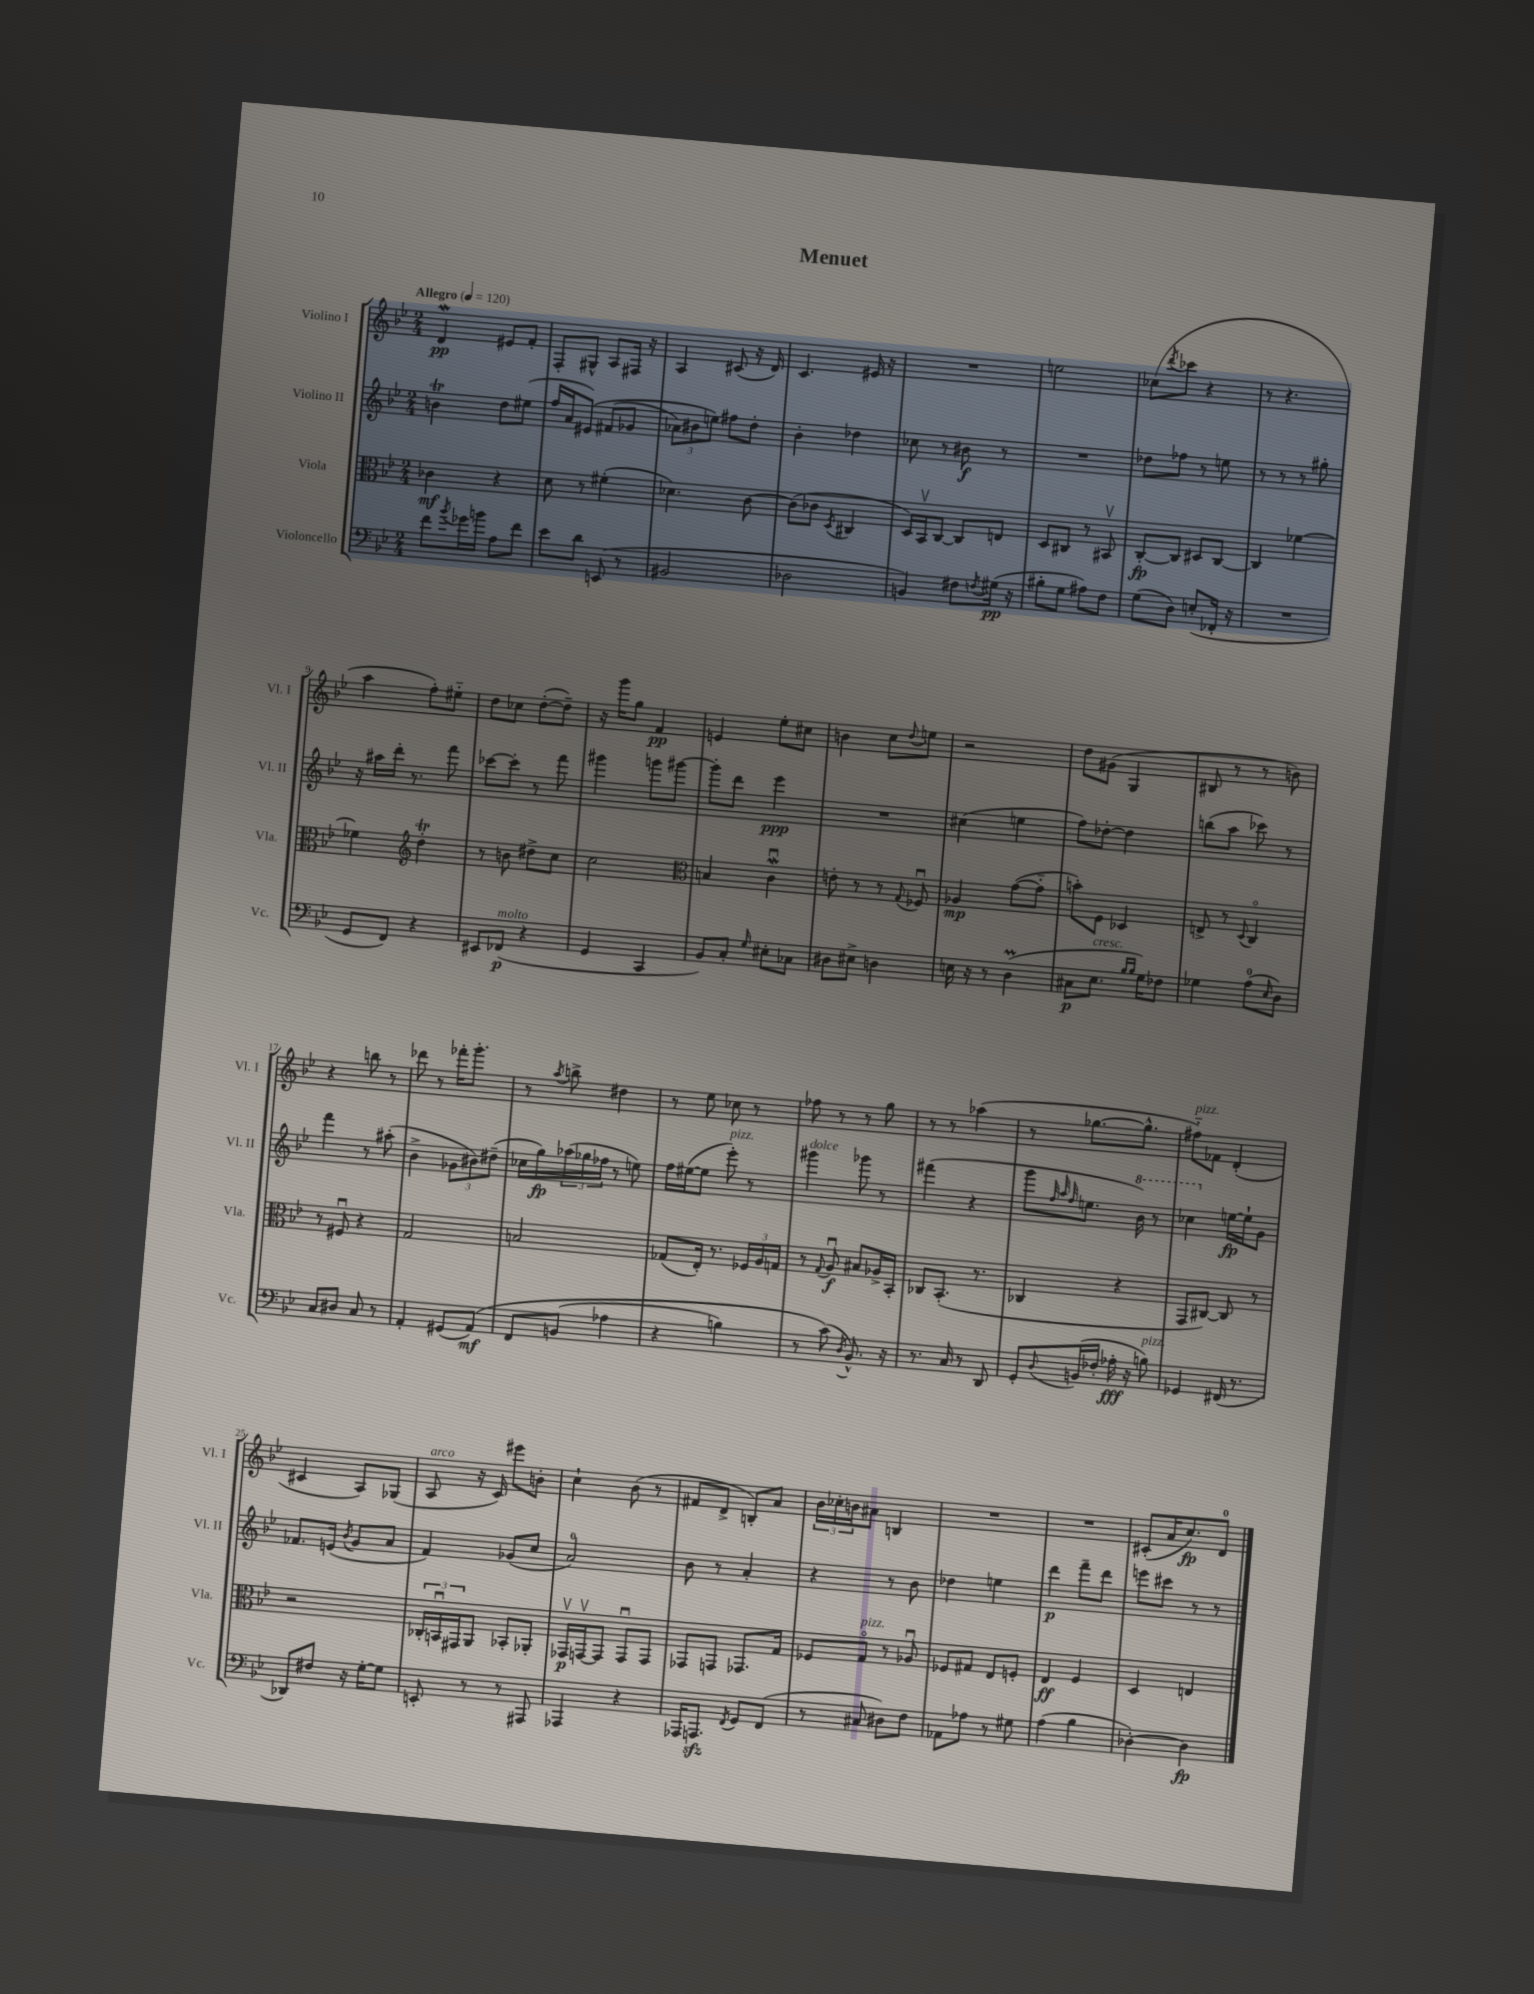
\header { title = "Menuet" }
<<
\new StaffGroup <<
\new Staff = "s0" \with { instrumentName = "Violino I" shortInstrumentName = "Vl. I" } {
    \clef treble \key bes \major \numericTimeSignature \time 2/4 \tempo "Allegro" 4 = 120
    d'4\mordent\pp eis'8 f'8-. |
    f8-. gis8-^ a8 fis16 r16 |
    a4 cis'8( r16 d'16) |
    c'4. eis'16 r16 |
    R2 |
    e''2 |
    ces''8( \acciaccatura { d'''8 } ces'''8 r4 |
    r8 r4. |
    a''4 f''8-.) eis''8-_ |
    d''8 ces''8 d''8~-.( d''8--) |
    r16 g'''16 g''8 f'4\pp |
    e'4 ees''8-. cis''8 |
    b'4 c''8 \appoggiatura { d''8 } e''8 |
    r2 |
    d''8 gis'8( g4 |
    bis8 r8 r8 b'8) |
    r4 b''8 r8 |
    des'''8 r8 fes'''16-. g'''8.-. |
    r8 \acciaccatura { a''8 } b''8-> dis''4 |
    r8 ees''8 ces''8 r8 |
    fes''8 r8 r8 g''8 |
    r8 r8 aes''4( |
    r8 ges''8.~ ges''8.-^ |
    fis''8-_^\markup { \italic "pizz." }) fes'8 d'4-.( |
    cis'4 a8) ges8( |
    a8^\markup { \italic "arco" } r16 c'16) eis'''8 b'8-. |
    c''4-! bes'8( r8 |
    fis'8 d'8-> b8-.) a'8 |
    \tuplet 3/2 { bes'16 ces''16-. b'16 } ais'8 b4 |
    R2 |
    R2 |
    cis'8-.( a'16 c''8.\fp) d'8-0 \bar "|." |
}
\new Staff = "s1" \with { instrumentName = "Violino II" shortInstrumentName = "Vl. II" } {
    \clef treble \key bes \major \numericTimeSignature \time 2/4
    b'4\trill d''8 eis''8( |
    f''16 a'16 eis'8)\( fis'8( ges'8 |
    \tuplet 3/2 { aes'8) bis'8 e''8\) } fis''8 d''8-. |
    bes'4-. des''4 |
    ces''8 r8 bis'8\f r8 |
    R2 |
    des''8 fes''8 r8 e''8 |
    r8 r8 r8 gis''8-. |
    r16 ais''16 d'''16-. r8. f'''8 |
    ces'''8~ ces'''8-. r8 f'''8 |
    gis'''4 g'''8 gis'''8~ |
    gis'''8-. d'''8 ees'''4\ppp |
    R2 |
    cis''4( e''4 |
    f''8) des''8~-. des''4 |
    b''8( a''8 ces'''8) r8 |
    f'''4 r8 ais''8-.( |
    bes'4-> \tuplet 3/2 { ges'8 bis'8) dis''8--( } |
    ces''16 g''16\fp) \tuplet 3/2 { aes''16( ges''16 fes''16 } r8 e''8) |
    f''16 eis''16~( eis''8 ees'''8-.^\markup { \italic "pizz." }) r8 |
    gis'''4^\markup { \italic "dolce" } ges'''8 r8 |
    fis'''4( r4 |
    g'''8 \grace { f''32 a''32 f''32 } e''8. \ottava #1 bes''16) r8 |
    ces'''4 \ottava #0 e''16~\fp e''16-! g'8 |
    fes'8. e'16( \acciaccatura { bes'8 } g'8 a'8 |
    f'4) ges'8( c''8 |
    a'2-0) |
    bes'8 r8 a'4-. |
    r4 r8 bes'8 |
    des''4 e''4 |
    d'''4\p f'''8-- d'''8 |
    e'''8 cis'''8 r8 r8 \bar "|." |
}
\new Staff = "s2" \with { instrumentName = "Viola" shortInstrumentName = "Vla." } {
    \clef alto \key bes \major \numericTimeSignature \time 2/4
    ces'4\mf r4 |
    d'8 r8 fis'4-.( |
    des'4.) c'8~ |
    c'8( ces'8 \acciaccatura { d8 } cis4 |
    d16) bes,16\upbow c8~ c8 e8 |
    d8 cis8 r8 bis,8\upbow |
    c8~-.\fp c8 dis8 c8~ |
    c4 fes'4~ |
    fes'4 \clef treble d''4-.\trill |
    r8 b'8 dis''8-> c''8 |
    c''2 |
    \clef alto b4 c'4\downbow\mordent |
    e'8-. r8 r8 \appoggiatura { g8 } fes8\downbow |
    aes4\mp g'8~( g'8-_ |
    b'8-.) f8 des4 |
    e8-> r8 \appoggiatura { d8 } c4\flageolet |
    r8 fis8\downbow r4 |
    g2 |
    b2 |
    ges8( ees16-.) r8. \tuplet 3/2 { fes16 a16 g16 } |
    r8 \appoggiatura { g8 } a8\downbow\f bis8 aes16-> bes,16-. |
    ces8 bes,8.-.( r8. |
    ces4 r4 |
    g,8 cis8~) cis8 r8 |
    r2 |
    \tuplet 3/2 { ces16-. b,16\downbow gis,16 } a,8 bes,8-. aes,8-. |
    ges,16\upbow\p g,16~\upbow g,8 g,8\downbow g,8 |
    ges,8 g,8 ges,8. g16 |
    fes8 g8\flageolet^\markup { \italic "pizz." } r8 aes8\downbow |
    fes8 gis8 ees8 f8-. |
    ees4\ff f4 |
    d4 e4 \bar "|." |
}
\new Staff = "s3" \with { instrumentName = "Violoncello" shortInstrumentName = "Vc." } {
    \clef bass \key bes \major \numericTimeSignature \time 2/4
    f'8 \acciaccatura { bes'8 } ges'16 b'16 a8 f'8 |
    ees'8 d'8 e,8( r8 |
    bis,2 |
    des2 |
    b,4) fis8 \acciaccatura { f8 } gis16\pp( r16 |
    bis8-. g8 ais8) f8 |
    g8( d8) e8-.( fes,16-. r16 |
    R2 |
    g,8 f,8) r4 |
    eis,8 fes,8\p^\markup { \italic "molto" }( r4 |
    g,4 c,4 |
    bes,8) c8-. \grace { g16 } eis8-. ces8 |
    dis8 eis8-> d4 |
    e16 r16 r8 d4\prall( |
    cis8\p ees8.^\markup { \italic "cresc." } \grace { bes16 bes16 } g16) fes8 |
    ges4 a8-0( \grace { ees16 } d8) |
    c8 dis8 c8 r8 |
    a,4-. gis,8( a,8\mf)\( |
    f,8 b,8( aes4 |
    r4 b4) |
    r8 c'8(\) \acciaccatura { d8 } bes,8.-^) r16 |
    r8. c16 r8 d,8 |
    g,8-. \appoggiatura { d8 } b,16( fes16-. aes16-.\fff r16 b8^\markup { \italic "pizz." }) |
    ges,4 fis,16( r8. |
    des,8) fis8 r16 g16~-. g8 |
    e,8-. r8 r8 ais,,8 |
    aes,,4 r4 |
    aes,,16 a,,8.\sfz \acciaccatura { f,8 } g,8 f,8( |
    r8 cis8 dis8) f8 |
    aes,8 aes8 r8 gis8 |
    a4( bes4 |
    des4~-.) des4\fp \bar "|." |
}
>>
>>
